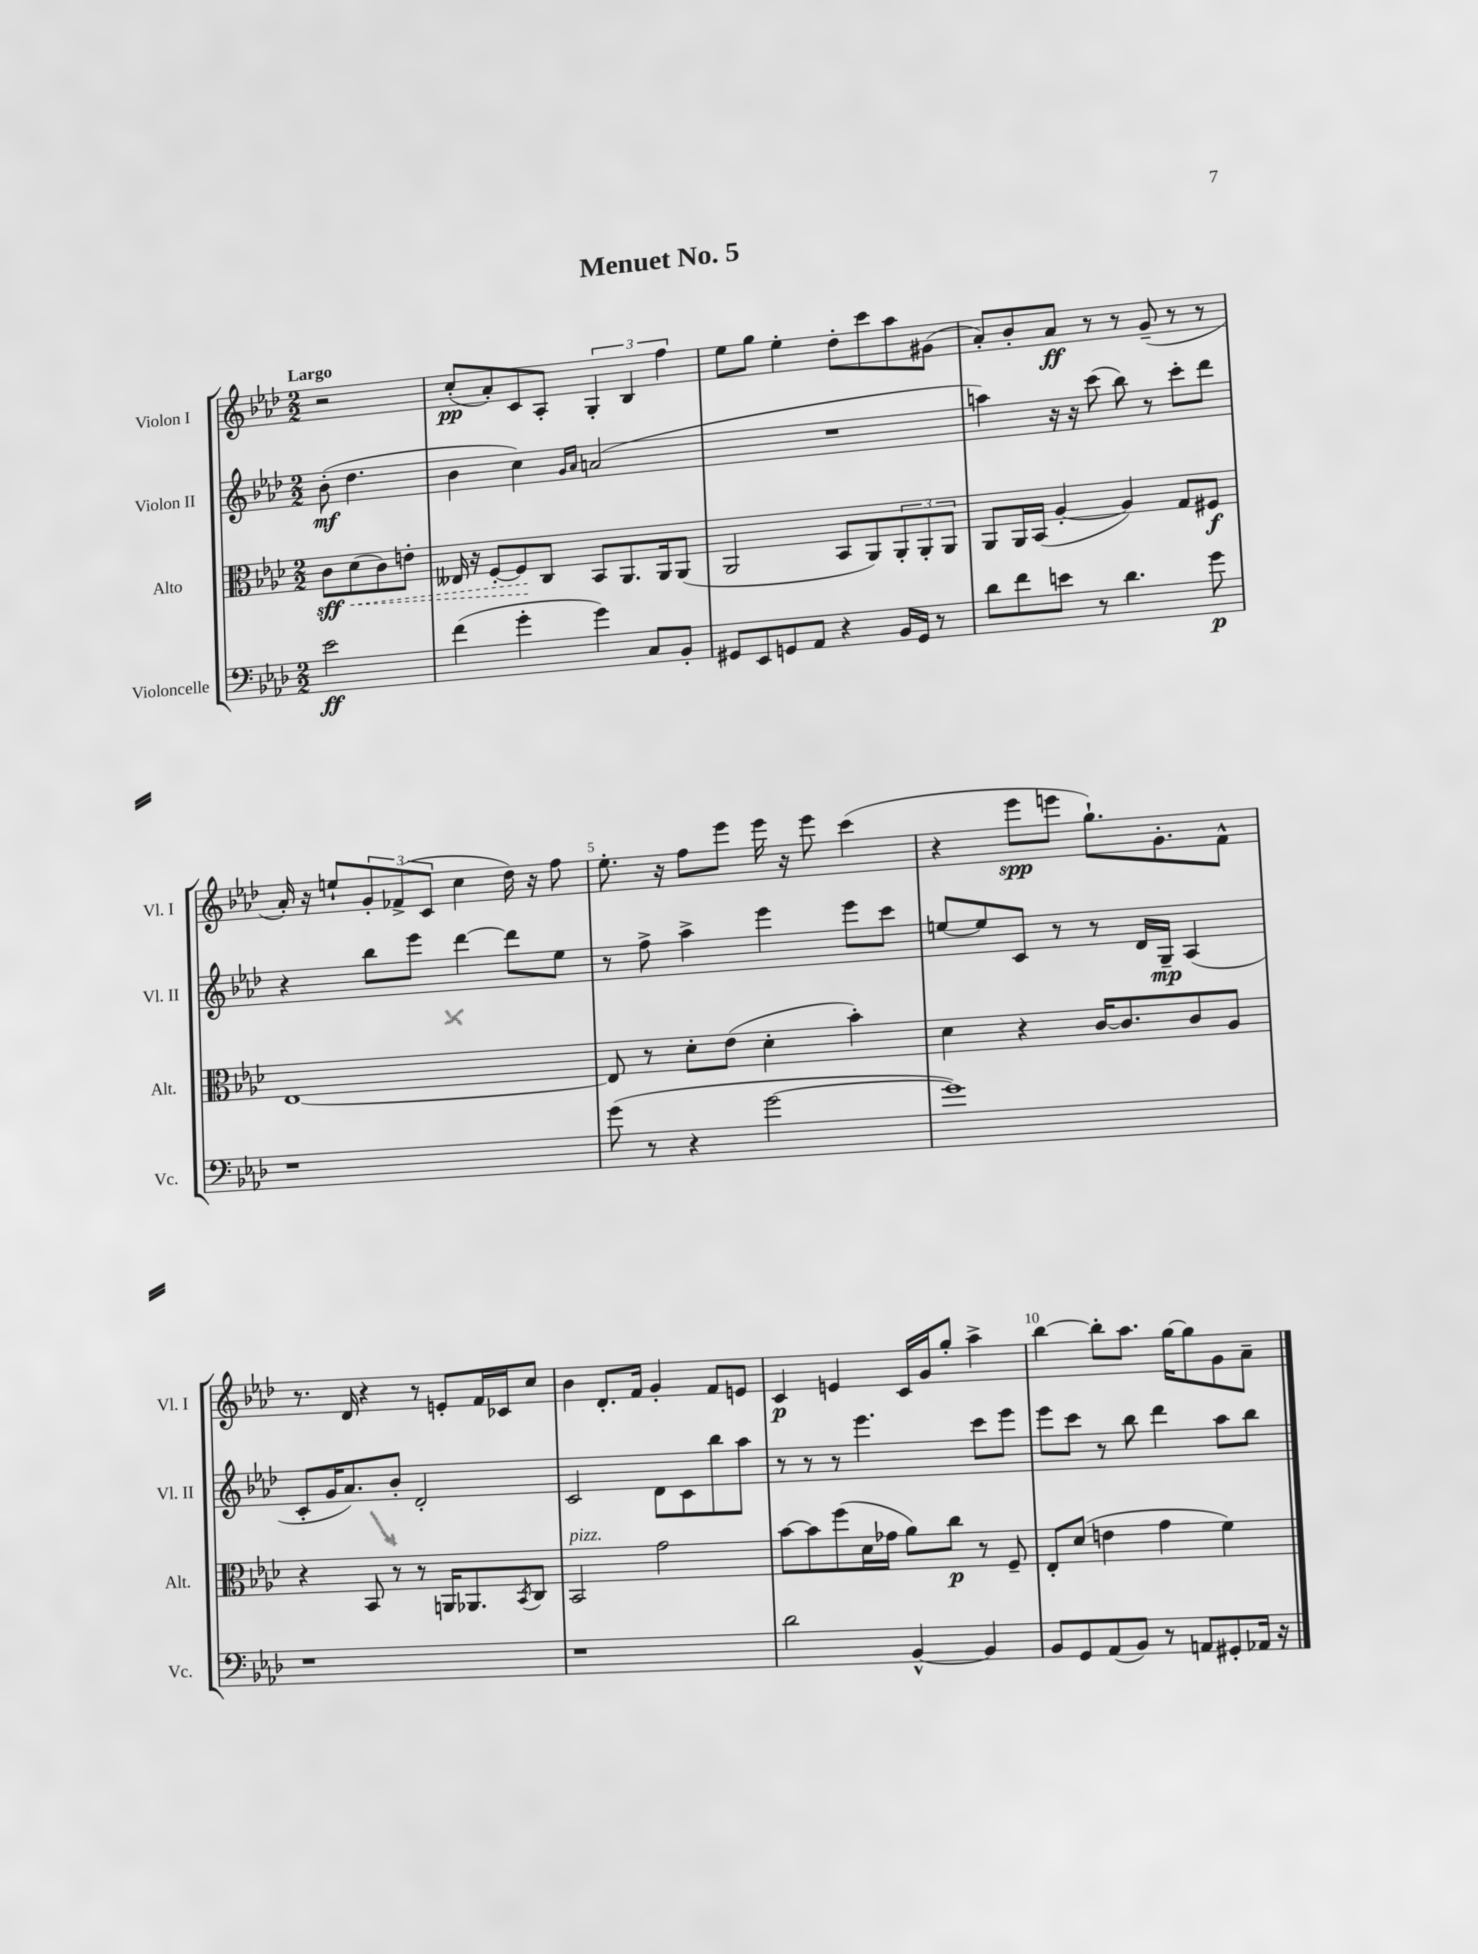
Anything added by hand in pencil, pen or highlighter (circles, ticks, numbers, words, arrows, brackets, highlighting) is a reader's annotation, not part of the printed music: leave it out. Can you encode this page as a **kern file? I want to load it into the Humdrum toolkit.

**kern	**dynam	**kern	**dynam	**kern	**dynam	**kern	**dynam
*part4	*part4	*part3	*part3	*part2	*part2	*part1	*part1
*staff4	*staff4	*staff3	*staff3	*staff2	*staff2	*staff1	*staff1
*I"Violoncelle	*	*I"Alto	*	*I"Violon II	*	*I"Violon I	*
*I'Vc.	*	*I'Alt.	*	*I'Vl. II	*	*I'Vl. I	*
*clefF4	*	*clefC3	*	*clefG2	*	*clefG2	*
*k[b-e-a-d-]	*	*k[b-e-a-d-]	*	*k[b-e-a-d-]	*	*k[b-e-a-d-]	*
*M2/2	*	*M2/2	*	*M2/2	*	*M2/2	*
=	=	=	=	=	=	=	=
!	!	!	!	!	!	!LO:TX:a:B:t=Largo	!
2e-\	ff	8c\L	sff	(8b-'\	mf	2r	.
!	!	!	!LO:HP:b	!	!	!	!
.	.	(8d-\	<	4.dd-\	.	.	.
.	.	8c\)	.	.	.	.	.
.	.	8en'\J	.	.	.	.	.
=1	=1	=1	=1	=1	=1	=1	=1
(4f\	.	16E--X/	.	4b-\	.	(8cc'/L	pp
.	.	16r	.	.	.	.	.
.	.	[8F'/L	.	.	.	8a-'/)	.
4g'\	.	8F/]	.	4cc\)	.	8c/	.
.	.	8C/J	[	.	.	8A-'/J	.
.	.	.	.	16qqg/LL	.	.	.
.	.	.	.	16qqa-/JJ	.	.	.
4g\)	.	8BB-/L	.	(2an/	.	6G'/	.
.	.	8.AA-/	.	.	.	.	.
.	.	.	.	.	.	6B-/	.
8C/L	.	.	.	.	.	.	.
.	.	16AA-/k	.	.	.	.	.
.	.	.	.	.	.	6ff\	.
8BB-'/J	.	(8AA-/J	.	.	.	.	.
=2	=2	=2	=2	=2	=2	=2	=2
8GG#X/L	.	2AA-/	.	1r	.	8ee-\L	.
8EE-/	.	.	.	.	.	8gg\J	.
8GGn/	.	.	.	.	.	4ee-'\	.
8AA-/J	.	.	.	.	.	.	.
4r	.	8BB-/L	.	.	.	8dd-'\L	.
.	.	8AA-/)	.	.	.	8ccc\	.
16BB-/LL	.	12AA-'/	.	.	.	8aa-\	.
16GG/JJ	.	.	.	.	.	.	.
.	.	12AA-'/	.	.	.	.	.
8r	.	.	.	.	.	(8g#X\J	.
.	.	12AA-/J	.	.	.	.	.
=3	=3	=3	=3	=3	=3	=3	=3
8d-\L	.	8AA-/L	.	4aan\)	.	8a-'/L)	.
8f\	.	16AA-/L	.	.	.	8b-'/	.
.	.	(16BB-/JJ	.	.	.	.	.
8en\J	.	[4A-'/	.	16r	.	8a-/J	ff
.	.	.	.	16r	.	.	.
8r	.	.	.	(8ccc\	.	8r	.
4.d-\	.	4A-/])	.	8bb-\)	.	8r	.
.	.	.	.	8r	.	(8g~/	.
.	.	8G/L	.	8ccc'\L	.	8r	.
8g\	p	8F#X/J	f	8ddd-\J	.	8r	.
!!LO:LB:g=z
=4	=4	=4	=4	=4	=4	=4	=4
1r	.	[1E-	.	4r	.	16a-'/)	.
.	.	.	.	.	.	16r	.
.	.	.	.	.	.	8een`/L	.
.	.	.	.	8bb-\L	.	12g'/	.
.	.	.	.	.	.	(12f-X^/	.
.	.	.	.	8eee-\J	.	.	.
.	.	.	.	.	.	12c/J	.
.	.	.	.	[4ddd-\	.	4cc\	.
.	.	.	.	8ddd-\L]	.	16dd-\)	.
.	.	.	.	.	.	16r	.
.	.	.	.	8ee-\J	.	8ff\	.
=5	=5	=5	=5	=5	=5	=5	=5
(8g\	.	8E-/]	.	8r	.	8.ee-'\	.
8r	.	8r	.	8ff^\	.	.	.
.	.	.	.	.	.	16r	.
4r	.	8d-'\L	.	4aa-^\	.	8ff\L	.
.	.	(8e-\J	.	.	.	8eee-\J	.
[2g\	.	4d-'\	.	4eee-\	.	16eee-\	.
.	.	.	.	.	.	16r	.
.	.	.	.	.	.	8eee-\	.
.	.	4b-'\)	.	8eee-\L	.	(4ccc\	.
.	.	.	.	8ccc\J	.	.	.
=6	=6	=6	=6	=6	=6	=6	=6
1g])	.	4d-\	.	[8een/L	.	4r	.
.	.	.	.	8ee/]	.	.	.
.	.	4r	.	8c/J	.	8eee-\L	spp
.	.	.	.	8r	.	8eeen\J	.
.	.	[16c/KL	.	8r	.	8.gg`\L)	.
.	.	8.c/]	.	.	.	.	.
.	.	.	.	16d-/LL	.	.	.
.	.	.	.	16G~/JJ	mp	8.g'\	.
.	.	8c/	.	(4A-/	.	.	.
.	.	8A-/J	.	.	.	8f^^\J	.
!!LO:LB:g=z
=7	=7	=7	=7	=7	=7	=7	=7
1r	.	4r	.	8c'/L	.	8.r	.
.	.	.	.	16g/K	.	.	.
.	.	.	.	8.a-/)	.	16d-/	.
.	.	8BB-/	.	.	.	4r	.
.	.	8r	.	8b-'/J	.	.	.
.	.	8r	.	2d-'/	.	8r	.
.	.	16AAn/KL	.	.	.	8en'/L	.
.	.	8.AA-X/	.	.	.	.	.
.	.	.	.	.	.	16f/L	.
.	.	.	.	.	.	16c-X/J	.
.	.	8qBB-/	.	.	.	.	.
.	.	8C/J	.	.	.	8cc/J	.
=8	=8	=8	=8	=8	=8	=8	=8
!	!	!LO:TX:a:i:t=pizz.	!	!	!	!	!
1r	.	2BB-/	.	2c/	.	4b-\	.
.	.	.	.	.	.	8.d-'/L	.
.	.	.	.	.	.	16f/Jk	.
.	.	2g\	.	8d-\L	.	4g'/	.
.	.	.	.	8c\	.	.	.
.	.	.	.	8bb-\	.	8f/L	.
.	.	.	.	8aa-\J	.	8en/J	.
=9	=9	=9	=9	=9	=9	=9	=9
2d-\	.	[8b-\L	.	8r	.	4c/	p
.	.	8b-\]	.	8r	.	.	.
.	.	(8ff\	.	8r	.	4en/	.
.	.	16d-\L	.	4.eee-\	.	.	.
.	.	16g-X\JJ	.	.	.	.	.
[4BB-^^/	.	8a-\L)	.	.	.	16c/LL	.
.	.	.	.	.	.	16g/J	.
.	.	8cc\J	p	.	.	8gg'/J	.
4BB-/]	.	8r	.	8ccc\L	.	4aa-^\	.
.	.	8F~/	.	8eee-\J	.	.	.
=10	=10	=10	=10	=10	=10	=10	=10
8BB-/L	.	8E-'/L	.	8eee-\L	.	[4bb-\	.
8GG/	.	(8d-/J	.	8ccc\J	.	.	.
(8AA-/	.	4en\	.	8r	.	8bb-'\L]	.
8BB-/J)	.	.	.	8bb-\	.	8.aa-\J	.
8r	.	4g\	.	4ddd-\	.	.	.
.	.	.	.	.	.	[16gg\KL	.
8AAn/L	.	.	.	.	.	8gg\]	.
8GG#X'/	.	4f\)	.	8aa-\L	.	8g\	.
16AA-X/Jk	.	.	.	8bb-\J	.	8a-~\J	.
16r	.	.	.	.	.	.	.
==	==	==	==	==	==	==	==
*-	*-	*-	*-	*-	*-	*-	*-
